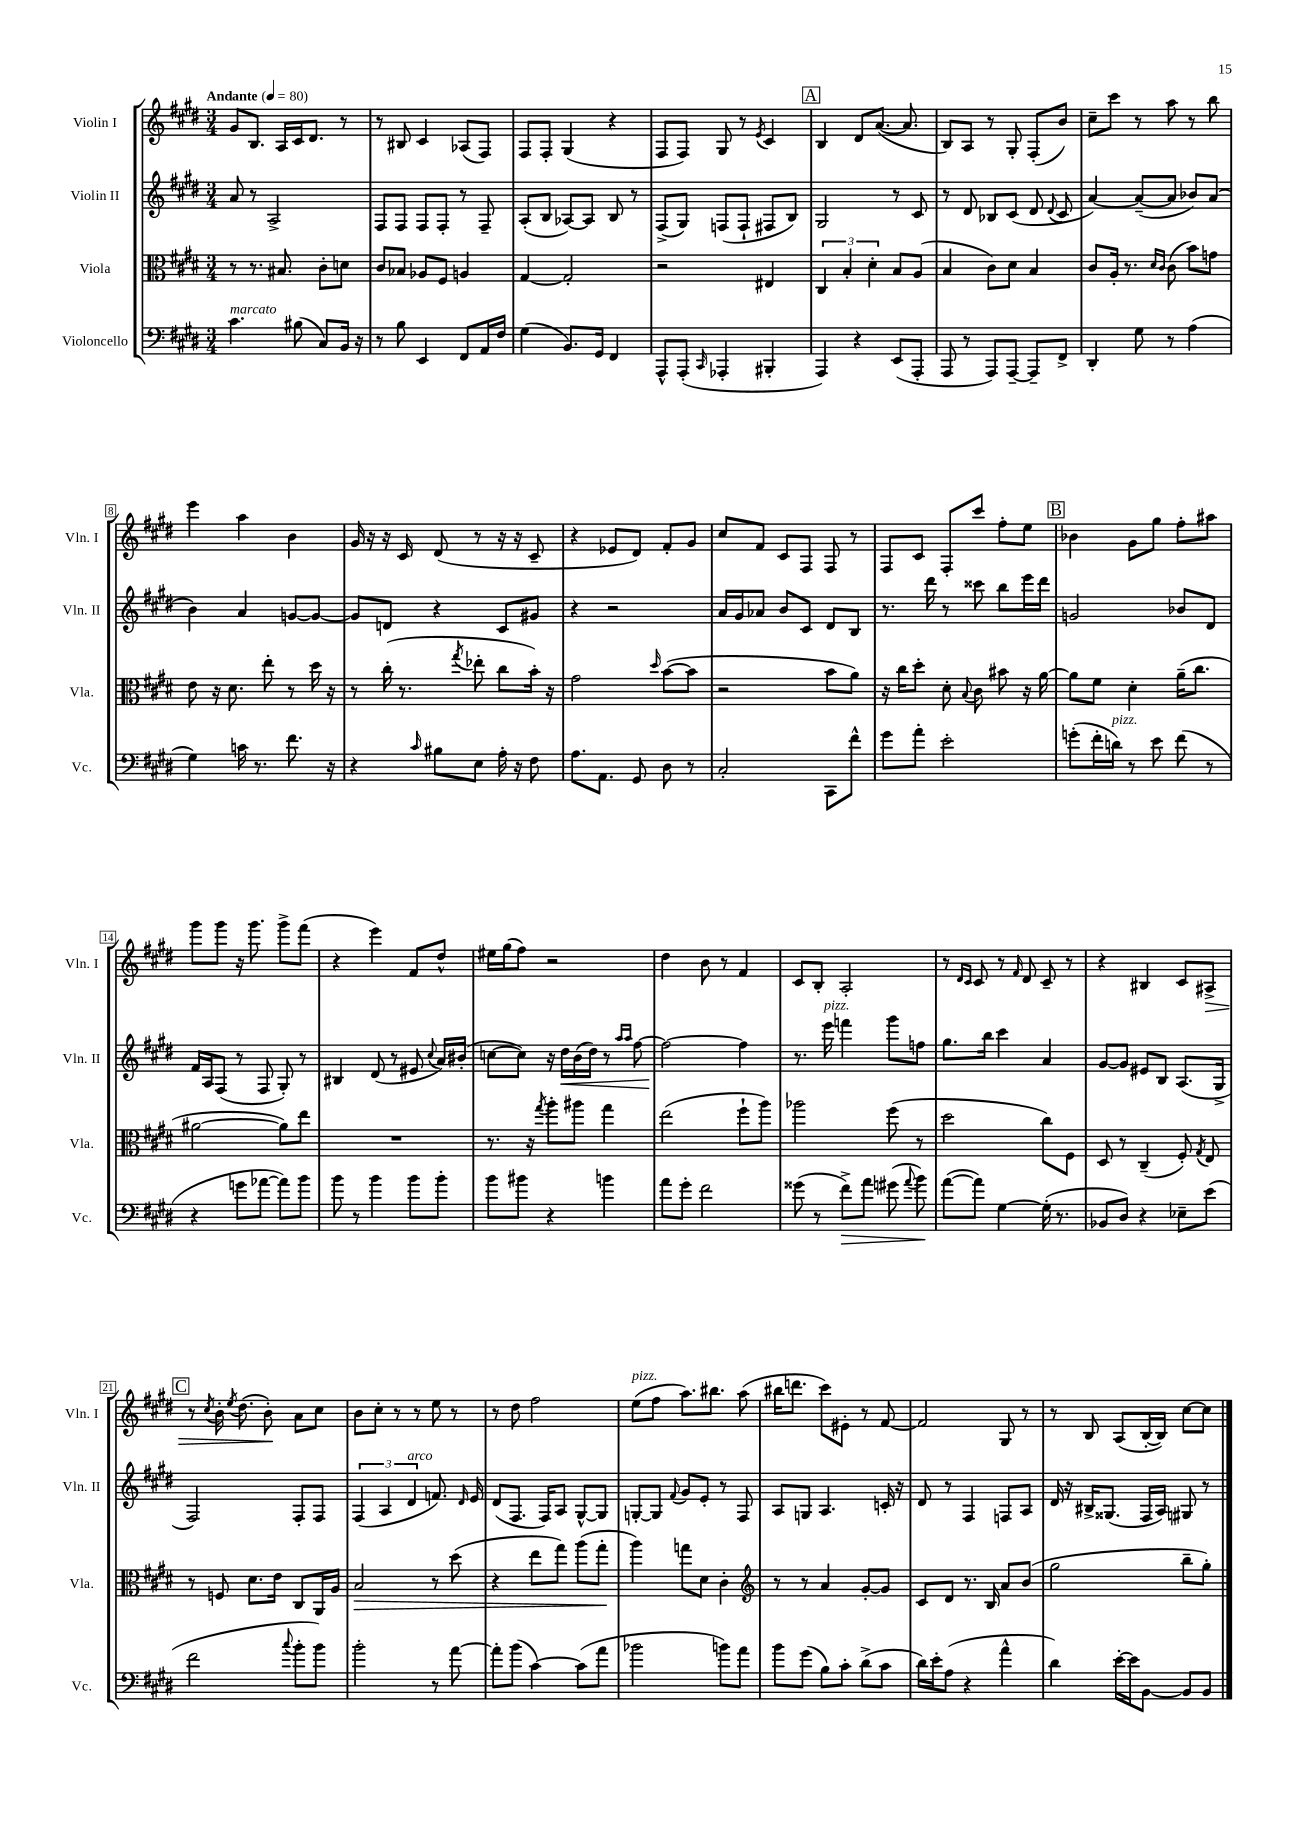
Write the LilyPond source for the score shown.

<<
\new StaffGroup <<
\new Staff = "s0" \with { instrumentName = "Violin I" shortInstrumentName = "Vln. I" } {
    \clef treble \key e \major \numericTimeSignature \time 3/4 \tempo "Andante" 4 = 80
    \autoBeamOff gis'8[ b8.] a16[ cis'16 dis'8.] r8 |
    r8 bis8 cis'4 aes8[( fis8]) |
    fis8[ fis8]-. gis4( r4 |
    fis8[ fis8]) gis8 r8 \acciaccatura { e'8 } cis'4 |
    \mark \markup { \box "A" } b4 dis'8[ a'8.]~( a'8. |
    b8[) a8] r8 gis8-. fis8[-.( b'8]) |
    cis''8[-- cis'''8] r8 a''8 r8 b''8 |
    e'''4 a''4 b'4 |
    gis'16 r16 r16 cis'16 dis'8( r8 r16 r16 cis'8-- |
    r4 ees'8[ dis'8]) fis'8[-. gis'8] |
    cis''8[ fis'8] cis'8[ fis8] fis8 r8 |
    fis8[ cis'8] fis8[-. cis'''8] fis''8[-. e''8] |
    \mark \markup { \box "B" } bes'4 gis'8[ gis''8] fis''8[-. ais''8] |
    gis'''8[ gis'''8] r16 gis'''8. gis'''8[-> fis'''8]( |
    r4 e'''4) fis'8[ dis''8]-^ |
    eis''16[ gis''16( fis''8]) r2 |
    dis''4 b'8 r8 fis'4 |
    cis'8[ b8]-. a2-. |
    r8 \grace { dis'16[ cis'16] } cis'8 r8 \grace { fis'16 } dis'8 cis'8-- r8 |
    r4 bis4 cis'8[ ais8]->\> |
    \mark \markup { \box "C" } r8 \acciaccatura { cis''8 } b'16-. \acciaccatura { e''8 } dis''8.( b'8-.\!) a'8[ cis''8] |
    b'8[ cis''8]-. r8 r8 e''8 r8 |
    r8 dis''8 fis''2 |
    e''8[^\markup { \italic "pizz." }( fis''8] a''8.[) bis''8.] a''8( |
    bis''16[ d'''8.] cis'''8[) eis'8]-. r8 fis'8~ |
    fis'2 gis8 r8 |
    r8 b8 a8[( b16~-. b16]) cis''8[~ cis''8] \bar "|." |
}
\new Staff = "s1" \with { instrumentName = "Violin II" shortInstrumentName = "Vln. II" } {
    \clef treble \key e \major \numericTimeSignature \time 3/4
    \autoBeamOff a'8 r8 a2-> |
    fis8[ fis8] fis8[ fis8]-. r8 fis8-- |
    a8[-.( b8] aes8[~) aes8] b8 r8 |
    fis8[->( gis8]) f8[( f8]-! fis8[ b8]) |
    \mark \markup { \box "A" } gis2 r8 cis'8 |
    r8 dis'8 bes8[ cis'8]( dis'8 \appoggiatura { dis'8 } cis'8 |
    a'4~) a'8[~--( a'8] bes'8[) a'8]( |
    b'4) a'4 g'8[~ g'8]~ |
    g'8[ d'8] r4 cis'8[ gis'8] |
    r4 r2 |
    a'16[ gis'16 aes'8] b'8[ cis'8] dis'8[ b8] |
    r8. dis'''16 r8 cisis'''8 b''8[ e'''16 dis'''16] |
    \mark \markup { \box "B" } g'2 bes'8[ dis'8] |
    fis'16[ a16 fis8]( r8 fis8 gis8-.) r8 |
    bis4 dis'8( r8 eis'8 \appoggiatura { cis''8 } a'16[) bis'16]-.( |
    c''8[~ c''8]) r16 dis''16[\< b'16( dis''16]) r8 \grace { a''16[ a''16] } fis''8~ |
    fis''2~\! fis''4 |
    r8. e'''16^\markup { \italic "pizz." } f'''4 gis'''8[ f''8] |
    gis''8.[ b''16] cis'''4 a'4 |
    gis'8[~ gis'8] eis'8[ b8] a8.[( gis16]-> |
    \mark \markup { \box "C" } fis2) fis8[-. fis8] |
    \tuplet 3/2 { fis4( a4 dis'4^\markup { \italic "arco" } } f'8.) \grace { dis'16 } e'16 |
    dis'8[( fis8.] fis16[) a8] gis8[~-^ gis8] |
    g8[~-. g8] \appoggiatura { fis'8 } gis'8[ e'8]-. r8 fis8 |
    a8[ g8] a4. c'16-. r16 |
    dis'8 r8 fis4 f8[ a8] |
    dis'16 r16 bis16[-> gisis8.]( fis16[ a16]) gis8 r8 \bar "|." |
}
\new Staff = "s2" \with { instrumentName = "Viola" shortInstrumentName = "Vla." } {
    \clef alto \key e \major \numericTimeSignature \time 3/4
    \autoBeamOff r8 r8. bis8. cis'8[-. d'8] |
    cis'8[ bes8] aes8[ fis8] a4 |
    gis4~ gis2-. |
    r2 eis4 |
    \mark \markup { \box "A" } \tuplet 3/2 { cis4 b4-. dis'4-. } b8[ a8]( |
    b4 cis'8[) dis'8] b4 |
    cis'8[ a16]-. r8. \grace { dis'16[ cis'16] } cis'8( b'8[) g'8] |
    e'8 r16 dis'8. e''8-. r8 dis''16 r16 |
    r8 cis''16-.( r8. \acciaccatura { gis''8 } ees''8-. cis''8[ b'16]-.) r16 |
    gis'2 \grace { dis''16 } b'8[~( b'8] |
    r2 b'8[ a'8]) |
    r16 cis''16[ dis''8]-. dis'8-. \appoggiatura { b8 } cis'8 bis'8 r16 a'16~ |
    \mark \markup { \box "B" } a'8[ fis'8] dis'4-. a'16[--( cis''8.] |
    ais'2~ ais'8[) e''8] |
    R2. |
    r8. r16 \acciaccatura { gis''8 } a''8[-. ais''8] gis''4 |
    e''2( fis''8[-! a''8]) |
    aes''2 fis''8( r8 |
    dis''2 cis''8[) fis8] |
    dis8 r8 cis4--( fis8-.) \acciaccatura { gis8 } e8 |
    \mark \markup { \box "C" } r8 f8 dis'8.[ e'16] cis8[ a,16 a16] |
    b2\> r8 dis''8( |
    r4 e''8[ gis''8]) a''8[( gis''8]-.\! |
    a''4) g''8[ dis'8] cis'4-. |
    \clef treble r8 r8 a'4 gis'8[~-. gis'8] |
    cis'8[ dis'8] r8. b16 a'8[ b'8]( |
    gis''2 b''8[-- gis''8]-.) \bar "|." |
}
\new Staff = "s3" \with { instrumentName = "Violoncello" shortInstrumentName = "Vc." } {
    \clef bass \key e \major \numericTimeSignature \time 3/4
    \autoBeamOff cis'4.^\markup { \italic "marcato" } bis8( cis8[) b,16] r16 |
    r8 b8 e,4 fis,8[ a,16 fis16] |
    gis4( b,8.[) gis,16] fis,4 |
    a,,8[-^ a,,8]-.( \grace { cis,16 } aes,,4-. bis,,4-. |
    \mark \markup { \box "A" } a,,4) r4 e,8[( a,,8]-. |
    a,,8 r8 a,,8[) a,,8]~-- a,,8[-- fis,8]-> |
    dis,4-. gis8 r8 a4( |
    gis4) c'16 r8. fis'8. r16 |
    r4 \grace { cis'16 } bis8[ e8] a16-. r16 fis8 |
    a8.[ a,8.] gis,8 dis8 r8 |
    cis2-. cis,8[ fis'8]-^ |
    gis'8[ a'8]-. e'2-. |
    \mark \markup { \box "B" } g'8[-.( fis'16-. d'16]^\markup { \italic "pizz." }) r8 e'8 fis'8( r8 |
    r4 g'8[ aes'8]~ aes'8[) b'8] |
    b'8 r8 b'4 b'8[ b'8]-. |
    b'8[ bis'8] r4 b'4 |
    a'8[ gis'8]-. fis'2 |
    gisis'8( r8 fis'8[->\>) a'8] gis'8( \appoggiatura { a'8 } b'8\!) |
    a'8[~( a'8]) gis4~ gis16-.( r8. |
    bes,8[ dis8]) r4 ees8[-- e'8]( |
    \mark \markup { \box "C" } fis'2 \appoggiatura { cis''8 } b'8[-. b'8]) |
    b'2-. r8 a'8~ |
    a'8[-. b'8]( cis'4~) cis'8[( a'8] |
    bes'2 b'8[) a'8] |
    b'8[ gis'8]( b8[) cis'8]-. dis'8[->( cis'8] |
    dis'16[) e'16-. a8]( r4 a'4-^ |
    dis'4) e'16[~-. e'16 b,8]~ b,8[ b,8] \bar "|." |
}
>>
>>
\layout { \context { \Score \override BarNumber.stencil = #(make-stencil-boxer 0.1 0.3 ly:text-interface::print) } }
